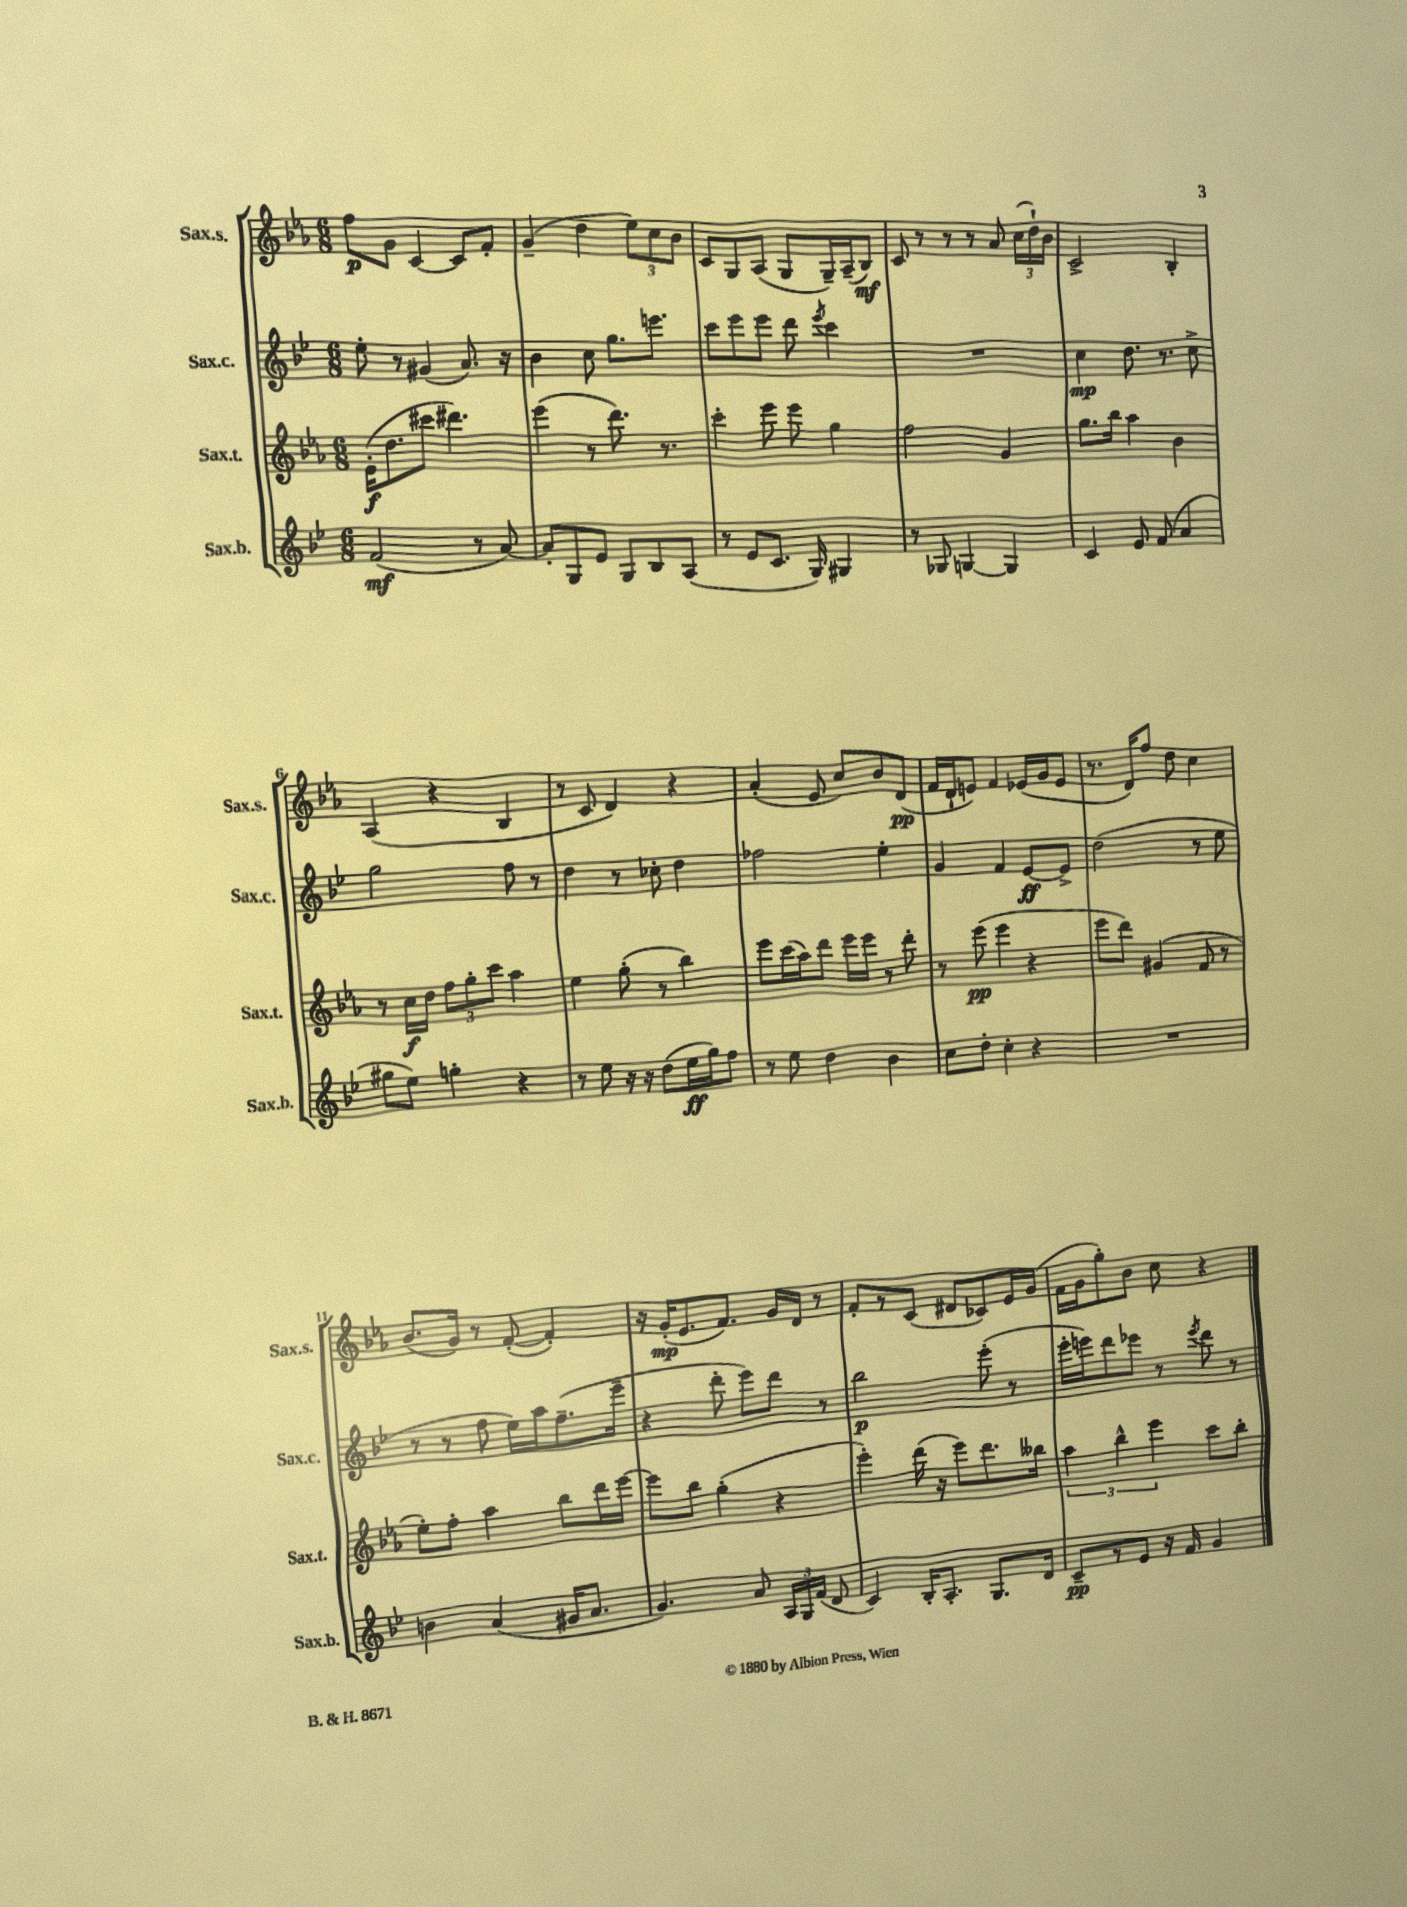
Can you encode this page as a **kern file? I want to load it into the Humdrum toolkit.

**kern	**kern	**kern	**kern
*staff4	*staff3	*staff2	*staff1
*clefG2	*clefG2	*clefG2	*clefG2
*k[b-e-]	*k[b-e-a-]	*k[b-e-]	*k[b-e-a-]
*M6/8	*M6/8	*M6/8	*M6/8
(2f	(16e-'	8ee-'	8ff
.	8.dd	.	.
.	.	8r	8g
.	8ccc#	(4g#	[4c
.	4.ddd#)	.	.
8r	.	8.a)	8c]
[8a)	.	.	8f'
.	.	16r	.
=	=	=	=
8a']	(4eee-	4b-	(4g~
8G	.	.	.
8e-	8r	8cc	4dd
8G	8.ddd)	8.gg	.
8B-	.	.	12ee-)
.	8.r	8.eee	.
.	.	.	12cc
(8A	.	.	.
.	.	.	12b-
=	=	=	=
8r	4ccc'	8ccc	8c
8e-	.	8eee-	8G
8.c	8eee-	8eee-	(8A-
.	8eee-	8ddd	8G
16G)	.	.	.
.	.	8qeee-	.
4G#	4gg	4ccc	16G~)
.	.	.	(16A-~
.	.	.	8B-)
=	=	=	=
8r	2ff	2.r	8c
8G-	.	.	8r
[4G	.	.	8r
.	.	.	8r
4G]	4g	.	8a-
.	.	.	(24cc
.	.	.	24dd`)
.	.	.	24b-
=	=	=	=
4c	8.gg	4cc	2c^
.	16bb-	.	.
8e-	4aa-	8.dd	.
(8f	.	.	.
.	.	8.r	.
4a	4b-	.	4B-'
.	.	8cc^	.
=	=	=	=
8gg#	8r	2gg	(4A-
8ee-)	16cc	.	.
.	16dd	.	.
4gg'	12ff	.	4r
.	12gg'	.	.
.	12ccc	.	.
4r	4aa-	8ff	4B-
.	.	8r	.
=	=	=	=
8r	4ee-	4dd	8r
8ee-	.	.	8c
16r	(8gg'	8r	4d)
16r	.	.	.
(8dd	8r	8cc-'	.
16ee-	4bb-)	4dd	4r
16gg)	.	.	.
8ff	.	.	.
=	=	=	=
8r	8eee-	2ff-	(4a-'
8ee-	(16ccc	.	.
.	16aa-)	.	.
4dd	8ddd	.	8e-
.	16eee-	.	8cc)
.	16eee-	.	.
4b-	8r	4ee-'	8b-
.	8ddd'	.	(8d
=	=	=	=
8cc	8r	4g	16f
.	.	.	16d`
8dd'	(8eee-	.	8e)
4cc'	4eee-	4f	4f
4r	4r	[8e-	(16e-
.	.	.	16g
.	.	8e-^]	8e-
=	=	=	=
2.r	8eee-	(2dd	8.r
.	8ddd)	.	.
.	.	.	16d)
.	(4g#	.	8ff
.	.	.	8dd
.	8f	8r	4cc
.	8r	8ee-	.
=	=	=	=
4b	8ee-')	8r	(8.b-
.	8ff'	8r	.
.	.	.	16g)
(4a	4aa-	8ff	8r
.	.	16ee-)	([8f'
.	.	16aa	.
16g#	8bb-	(8.ff~	4f'])
8.a	.	.	.
.	16ddd	.	.
.	[16eee-	16eee-~	.
=	=	=	=
4.g)	8eee-]	4r	16r
.	.	.	(16g'
.	8bb-	.	8.e-
.	(4gg'	8ddd'	.
.	.	.	8.f)
8a	.	8eee-)	.
24A	4r	8ddd	16g
24G	.	.	.
.	.	.	16d
(24f	.	.	.
8d	.	8r	8r
=	=	=	=
4c)	4eee-')	2bb-	8f'
.	.	.	8r
16B-'	(16ddd	.	(8c
8.A'	16r	.	.
.	8eee-)	.	8d#
8.G	8.ddd	(8eee-'	8c-)
.	.	8r	16e-
16d	16bb--	.	(16g
=	=	=	=
8c~	6aa-	16eee-'	16f
.	.	16eee)	16g
8r	.	8ddd	8gg')
.	6bb-^^	.	.
8e-	.	8eee-	8b-
.	6eee-	.	.
16r	.	8r	8cc
16f	.	.	.
.	.	8qeee-	.
4g	8ccc	8ddd	4r
.	8bb-'	8r	.
==	==	==	==
*-	*-	*-	*-
